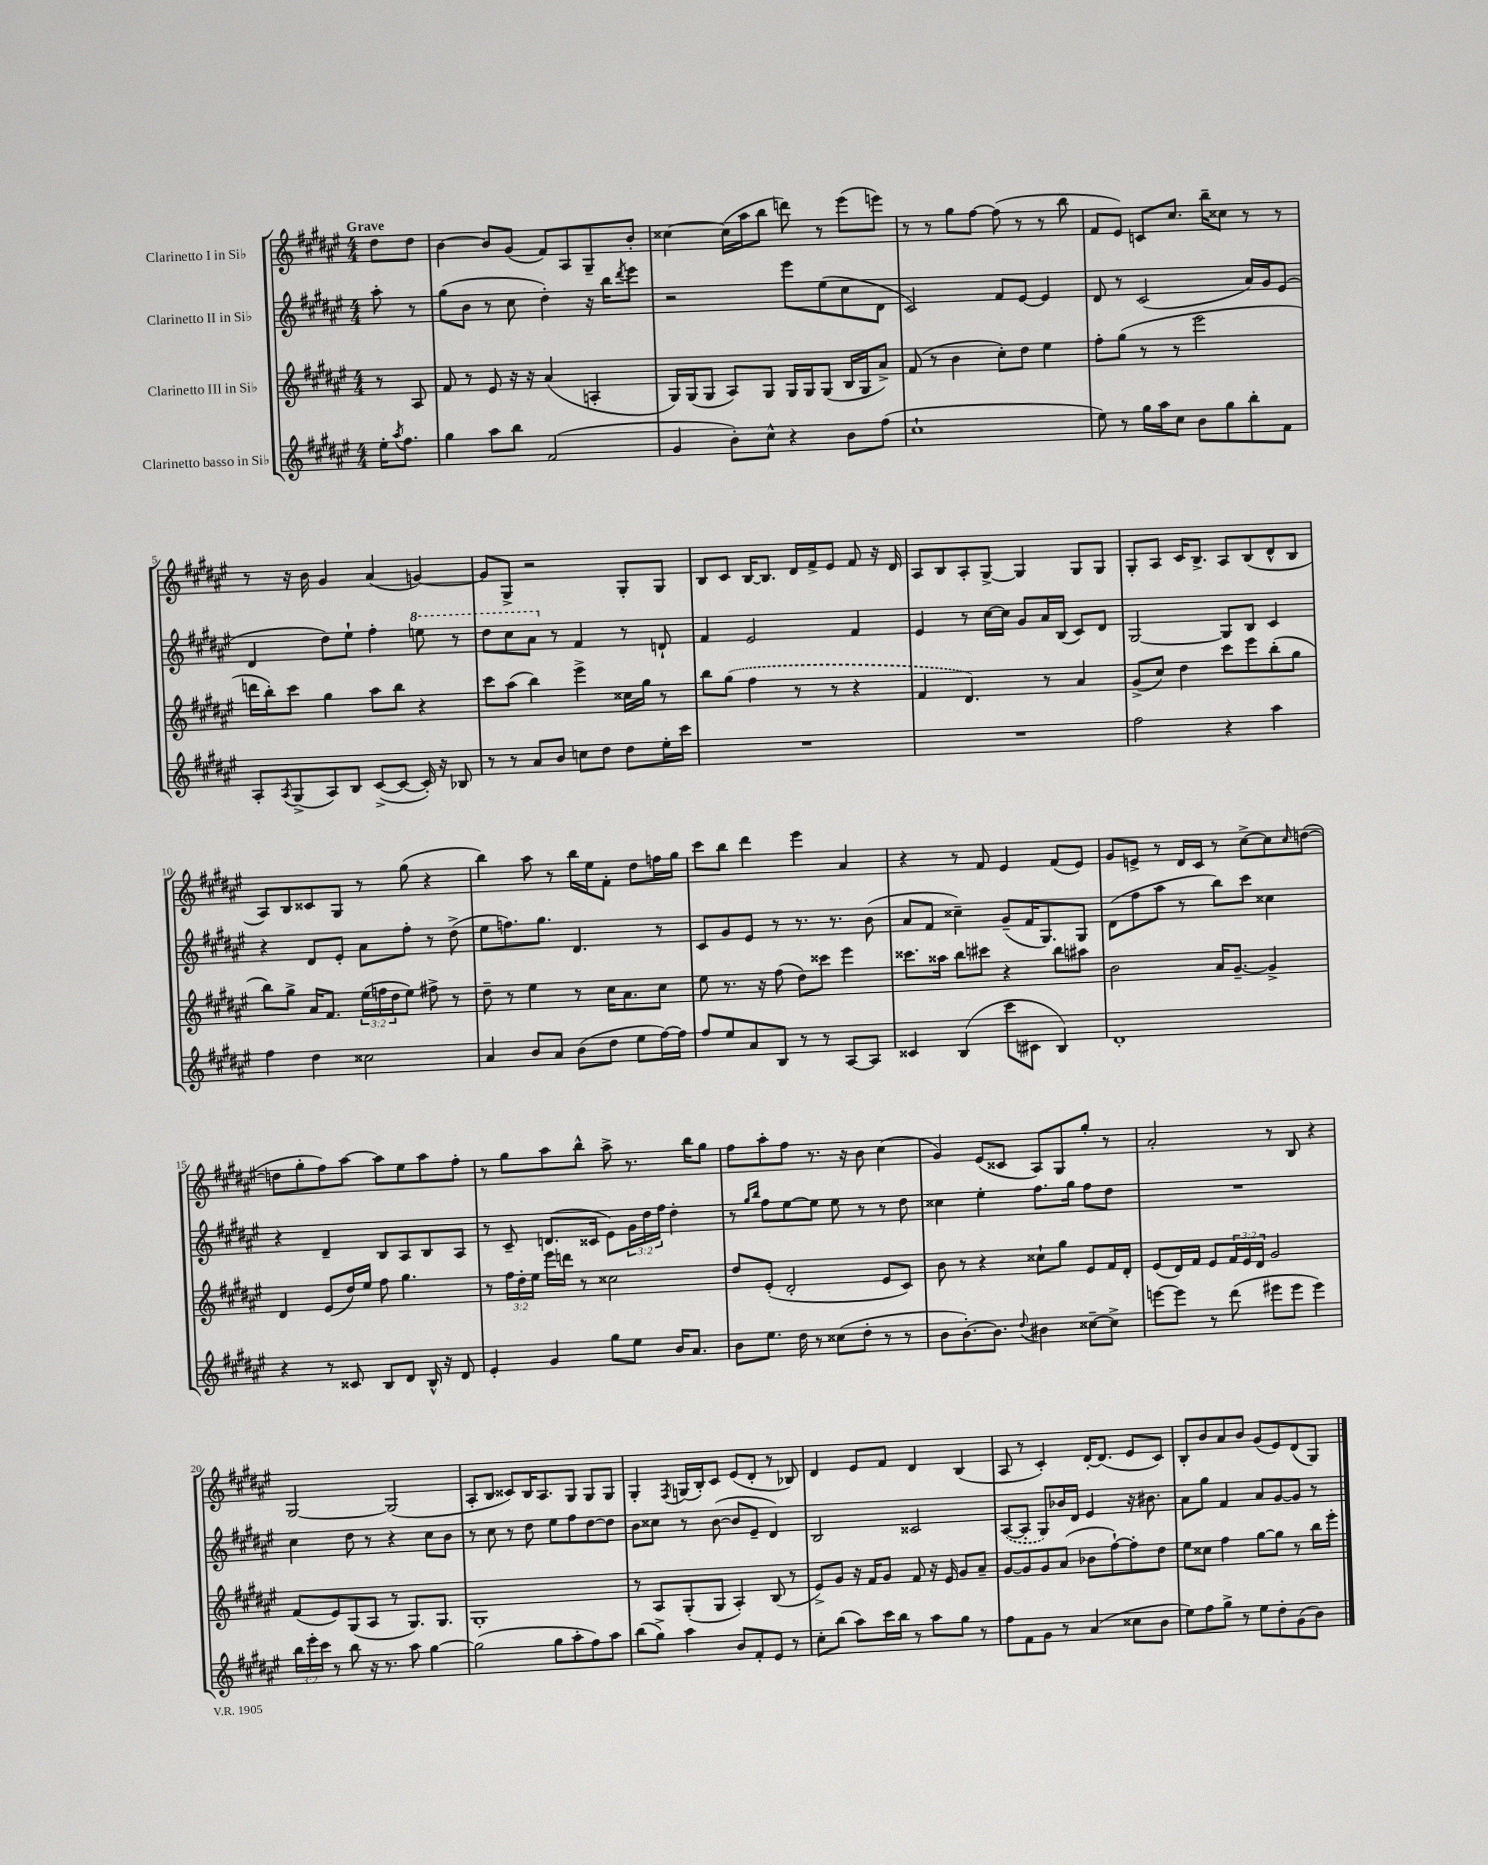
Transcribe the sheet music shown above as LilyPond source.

<<
\new StaffGroup <<
\new Staff = "s0" \with { instrumentName = "Clarinetto I in Sib" } {
    \clef treble \key fis \major \numericTimeSignature \time 4/4 \partial 4 \tempo "Grave"
    dis''8 dis''8 |
    b'4~ b'8 gis'8( fis'8) ais8 gis8-- b'8-. |
    cisis''4~ cisis''16( ais''16 b''8 d'''8) r8 eis'''8( e'''8) |
    r8 r8 gis''8 fis''8~ fis''8( r8 r8 b''8 |
    fis'8 eis'8) c'8 cis''8. b''16-- cisis''8 r8 r8 |
    r8 r16 b'16 gis'4 ais'4( g'4~) |
    g'8 gis8-> r2 gis8-. gis8 |
    b8 cis'8 b16~ b8. dis'16 fis'16-> eis'8 fis'8 r16 dis'16 |
    ais8 b8 ais8-. gis8~-> gis4 gis8 gis8 |
    gis8-. ais8 cis'16 b8.-> ais8 b8( dis'8-^ b8 |
    ais8) b8 cisis'8 gis8 r8 gis''8( r4 |
    b''4) ais''8 r8 b''16 eis''16 fis'8-. dis''8 f''16 gis''16 |
    cis'''8 b''8 dis'''4 eis'''4 ais'4 |
    r4 r8 fis'8 eis'4 fis'8( eis'8) |
    gis'8 e'8-> r8 dis'16 cis'16 r8 cis''8~-> cis''8 \grace { cis''16 } d''8~( |
    d''8 gis''8-. fis''8) ais''8~ ais''8 eis''8 ais''8 fis''8-. |
    r8 gis''8 ais''8 b''8-^ ais''8-> r8. b''16 gis''8 |
    fis''8 ais''8-. fis''8 r8. r16 b'8 cis''4( |
    gis'4) eis'8( cisis'8 ais8) gis8 gis''8-. r8 |
    ais'2-. r8 b8 r4 |
    gis2~ gis2( |
    ais8-. b8 cisis'8) b16 ais8. gis8 gis8 gis8 |
    gis4-. \acciaccatura { fis8 } g16( b16-.) cis'8 eis'8( dis'8-. r8 bes8) |
    dis'4 eis'8 fis'8 dis'4 b4( |
    ais8 r8 cis'4-.) dis'16~-. dis'8.( eis'8 cis'8) |
    b8-. b'8 ais'8 b'8 gis'8( eis'8) dis'8( gis8) \bar "|." |
}
\new Staff = "s1" \with { instrumentName = "Clarinetto II in Sib" } {
    \clef treble \key fis \major \numericTimeSignature \time 4/4 \override Staff.TupletNumber.text = #tuplet-number::calc-fraction-text \partial 4
    ais''8-. r8 |
    gis''8( b'8 r8 cis''8 dis''4-.) r16 b''16 \acciaccatura { dis'''8 } eis'''8 |
    r2 eis'''8 eis''8( cis''8 dis'8 |
    cis'2) fis'8 eis'8~ eis'4 |
    dis'8 r8 cis'2( ais'16) gis'16 eis'8( |
    dis'4 dis''8) eis''8-! fis''4-. \ottava #1 e'''8 r8 |
    dis'''8 cis'''8 ais''8 \ottava #0 r8 fis'4 r8 d'8-! |
    fis'4 eis'2 fis'4 |
    eis'4 r8 cis''16~ cis''16 gis'8 ais'16 b16( cis'8) dis'8 |
    gis2~ gis8 b8 cis'4 |
    r4 dis'8 eis'8-. ais'8 fis''8-. r8 dis''8->( |
    eis''8 f''8.) gis''8. dis'4. r8 |
    cis'8 gis'8 eis'8 r8 r8. r8. b'8( |
    ais'8 fis'8 cisis''4--) gis'8--( fis'16 gis8.) gis8 |
    dis'8( fis''8 ais''8 r8 b''8) cis'''8 cisis''4 |
    r4 dis'4-- b8 ais8 b8 ais8 |
    r8 cis'8-- d'8.( cisis'16 eis'8) \tuplet 3/2 { gis'16 dis''16 fis''16 } dis''4-. |
    r8 \grace { gis''16 b''16 } fis''8 eis''8~ eis''8 eis''8 r8 r8 dis''8 |
    cisis''4 eis''4-. fis''8. gis''16 fis''8 dis''8 |
    R1 |
    cis''4 dis''8 r8 r4 cis''8 b'8 |
    r8 cis''8 r8 dis''8 eis''8 fis''8 dis''8~ dis''8 |
    b'8 cisis''8 r8 b'8~( b'8 eis'8-- dis'4) |
    b2 cisis'2 |
    \once \slurDashed ais8~( ais8-. gis8) bes'16 dis'16 eis'4 r16 bis'8. |
    ais'8 gis''8 fis'4 ais'8 gis'8~ gis'8 r8 \bar "|." |
}
\new Staff = "s2" \with { instrumentName = "Clarinetto III in Sib" } {
    \clef treble \key fis \major \numericTimeSignature \time 4/4 \override Staff.TupletNumber.text = #tuplet-number::calc-fraction-text \partial 4
    r8 ais8 |
    fis'8 r8 eis'8 r16 r16 ais'4( a4-. |
    gis16) gis16( gis8 ais8) gis8 gis16 gis16 gis8( b16 gis16 ais'8->) |
    fis'8( r8 b'4 cis''8-.) dis''8 eis''4 |
    fis''8-. gis''8( r8 r8 eis'''2 |
    d'''16 b''16-.) cis'''8 gis''4 ais''8 b''8 r4 |
    cis'''8 ais''8( b''4) eis'''4-> cisis''16 gis''16 r8 |
    b''8 \once \slurDashed gis''8( fis''4 r8 r8 r4 |
    fis'4 dis'4.) r8 ais'4 |
    gis'8->( cis''8) dis''4 cis'''8 eis'''8 b''8-.( gis''8 |
    b''8) gis''8-> ais'16 fis'8. \tuplet 3/2 { eis''16( f''16 dis''16 } eis''8) fis''8-> r8 |
    dis''8-- r8 eis''4 r8 cis''16 ais'8. cis''8 |
    eis''8 r8. r16 fis''8( dis''8) cisis'''8 eis'''4 |
    cisis'''8. aisis''16 b''8 cis'''8 r4 b''8 ais''8 |
    b'2 ais'16 gis'8.~-- gis'4-> |
    dis'4 eis'8( dis''16) eis''16 fis''8 gis''4. |
    r8 \tuplet 3/2 { fis''16 dis''16-. eis''16 } eis'''16 d'''16 r8 cisis''2 |
    dis''8 eis'8-.( dis'2-. eis'8 cis'8) |
    b'8 r8 r4 cisis''8-! gis''8 eis'8 fis'16 dis'16-. |
    eis'8( dis'16) fis'16 eis'8 \tuplet 3/2 { fis'16 eis'16 dis'16 } gis'2 |
    fis'8( eis'8) gis8( ais8 r8 gis8.) gis8. |
    gis1-. |
    r8 ais8 gis8-.( gis8 ais4-.) b8( r8 |
    eis'8->) gis'8 r16 fis'16 gis'8 fis'8 r16 eis'16 gis'8 ais'8-- |
    gis'8~ gis'8 gis'8 ais'8( bes'8 fis''8~-!) fis''8-. dis''8 |
    eis''8 cisis''8 fis''4 gis''8~ gis''8 r8 b''16 eis'''16-. \bar "|." |
}
\new Staff = "s3" \with { instrumentName = "Clarinetto basso in Sib" } {
    \clef treble \key fis \major \numericTimeSignature \time 4/4 \override Staff.TupletNumber.text = #tuplet-number::calc-fraction-text \partial 4
    eis''16-. \acciaccatura { ais''8 } fis''8. |
    gis''4 ais''8 b''8 fis'2( |
    gis'4 b'8-.) cis''8-^ r4 b'8 fis''8( |
    cis''1-! |
    eis''8) r8 gis''16 ais''16 cis''8 b'8 gis''8 b''8-. fis'8 |
    ais8-. \acciaccatura { ais8 } gis8->( ais8) b8 cis'8~->( cis'8~ cis'16-.) r16 bes8 |
    r8 r8 ais'8 b'8 c''8 dis''8 dis''8 eis''16-. cis'''16 |
    R1 |
    R1 |
    fis''2 r4 ais''4 |
    fis''4 dis''4 cisis''2 |
    ais'4 b'8 ais'8 b'8( dis''8 eis''8 fis''16~) fis''16 |
    fis''8 eis''8 ais'8 b8 r8 r8 ais8~ ais8 |
    cisis'4 b4( cis'''8 cis'8 b4) |
    dis'1-. |
    r4 r8 cisis'8 b8 dis'8 b16-^ r16 dis'8 |
    eis'4-. gis'4 gis''8 eis''8 b'16 ais'8. |
    b'8 eis''8. dis''16 r8 cisis''8( dis''8-. r8 r8 |
    b'8 b'8.~-.) b'8. \appoggiatura { dis''8 } bis'4 cisis''8~-- cisis''8-> |
    e'''8~ e'''8 r8 dis'''8( eis'''8 eis'''8 eis'''4) |
    \tuplet 3/2 { b''16 eis'''16-. cis'''16 } r8 b''8 r16 r8. ais''8 gis''4~ |
    gis''2( gis''8 ais''8-. fis''8) ais''8 |
    b''8( gis''8->) ais''4 b'8 fis'8-. eis'8 r8 |
    cis''8-. b''8( ais''8) cis'''16 b''16 r8 ais''8 gis''8 r8 |
    fis''8 fis'8 gis'8 r8 ais'4( cisis''8 b'8 |
    eis''8) fis''8 gis''8-> r8 eis''8 dis''8-. gis'8( b'8) \bar "|." |
}
>>
>>
